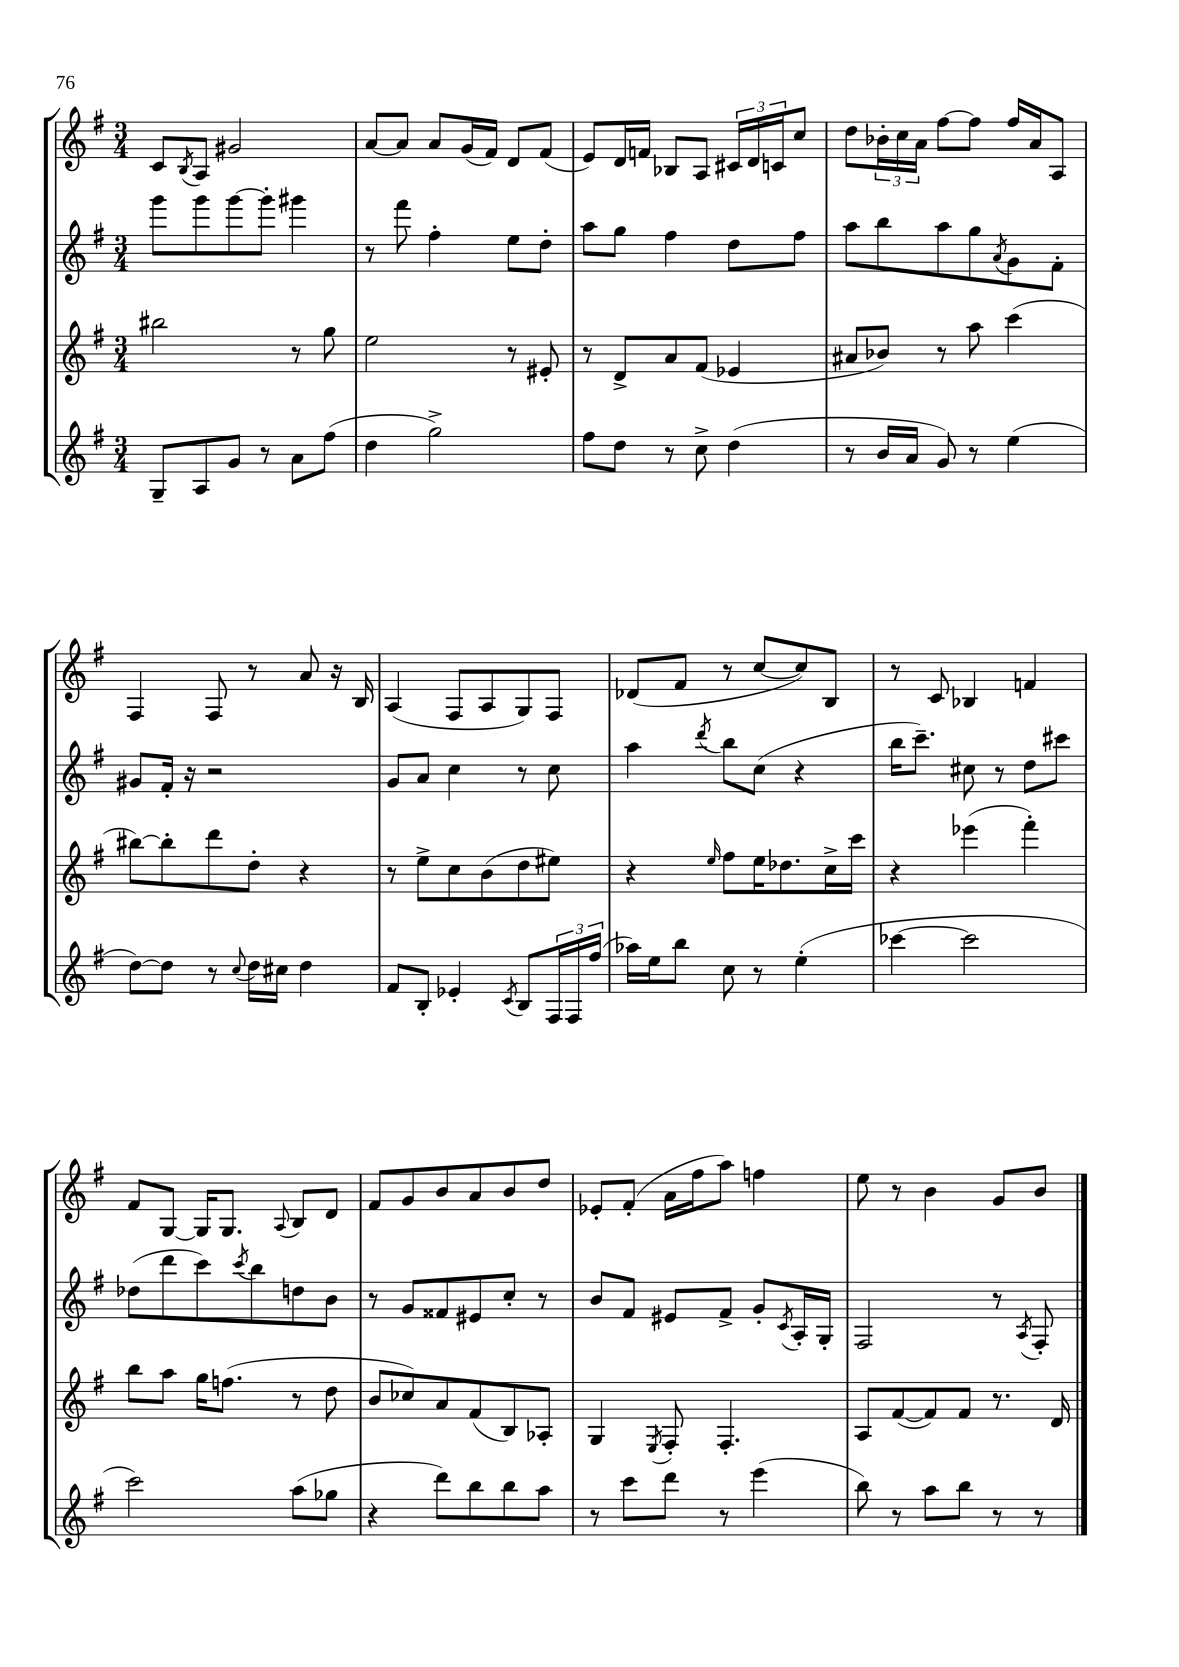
<<
\new StaffGroup <<
\new Staff = "s0" {
    \clef treble \key g \major \numericTimeSignature \time 3/4
    c'8 \acciaccatura { b8 } a8 gis'2 |
    a'8~ a'8 a'8 g'16( fis'16) d'8 fis'8( |
    e'8) d'16 f'16 bes8 a8 \tuplet 3/2 { cis'16 d'16 c'16 } c''8 |
    d''8 \tuplet 3/2 { bes'16-. c''16 a'16 } fis''8~ fis''8 fis''16 a'16 a8 |
    fis4 fis8 r8 a'8 r16 b16 |
    a4( fis8 a8 g8) fis8 |
    des'8( fis'8 r8 c''8~ c''8) b8 |
    r8 c'8 bes4 f'4 |
    fis'8 g8~ g16 g8. \appoggiatura { a8 } b8 d'8 |
    fis'8 g'8 b'8 a'8 b'8 d''8 |
    ees'8-. fis'8-.( a'16 fis''16 a''8) f''4 |
    e''8 r8 b'4 g'8 b'8 \bar "|." |
}
\new Staff = "s1" {
    \clef treble \key g \major \numericTimeSignature \time 3/4
    g'''8 g'''8 g'''8~ g'''8-. gis'''4 |
    r8 fis'''8 fis''4-. e''8 d''8-. |
    a''8 g''8 fis''4 d''8 fis''8 |
    a''8 b''8 a''8 g''8 \acciaccatura { a'8 } g'8 fis'8-. |
    gis'8 fis'16-. r16 r2 |
    g'8 a'8 c''4 r8 c''8 |
    a''4 \acciaccatura { d'''8 } b''8 c''8( r4 |
    b''16 c'''8.--) cis''8 r8 d''8 cis'''8 |
    des''8( d'''8 c'''8) \acciaccatura { c'''8 } b''8 d''8 b'8 |
    r8 g'8 fisis'8 eis'8 c''8-. r8 |
    b'8 fis'8 eis'8 fis'8-> g'8-. \acciaccatura { c'8 } a16-. g16-. |
    fis2 r8 \acciaccatura { a8 } fis8-. \bar "|." |
}
\new Staff = "s2" {
    \clef treble \key g \major \numericTimeSignature \time 3/4
    bis''2 r8 g''8 |
    e''2 r8 eis'8-. |
    r8 d'8-> a'8 fis'8( ees'4 |
    ais'8 bes'8) r8 a''8 c'''4( |
    bis''8~) bis''8-. d'''8 d''8-. r4 |
    r8 e''8-> c''8 b'8( d''8 eis''8) |
    r4 \grace { e''16 } fis''8 e''16 des''8. c''16-> c'''16 |
    r4 ees'''4( fis'''4-.) |
    b''8 a''8 g''16 f''8.( r8 d''8 |
    b'8 ces''8) a'8 fis'8( b8) aes8-. |
    g4 \acciaccatura { e8 } fis8-. fis4.-. |
    a8 fis'8~( fis'8) fis'8 r8. d'16 \bar "|." |
}
\new Staff = "s3" {
    \clef treble \key g \major \numericTimeSignature \time 3/4
    g8-- a8 g'8 r8 a'8 fis''8( |
    d''4 g''2->) |
    fis''8 d''8 r8 c''8-> d''4( |
    r8 b'16 a'16 g'8) r8 e''4( |
    d''8~) d''8 r8 \appoggiatura { c''8 } d''16 cis''16 d''4 |
    fis'8 b8-. ees'4-. \acciaccatura { c'8 } b8 \tuplet 3/2 { fis16 fis16 fis''16( } |
    aes''16) e''16 b''8 c''8 r8 e''4-.( |
    ces'''4~ ces'''2 |
    c'''2) a''8( ges''8 |
    r4 d'''8) b''8 b''8 a''8 |
    r8 c'''8 d'''8 r8 e'''4( |
    b''8) r8 a''8 b''8 r8 r8 \bar "|." |
}
>>
>>
\layout { \context { \Score \remove "Bar_number_engraver" } }
